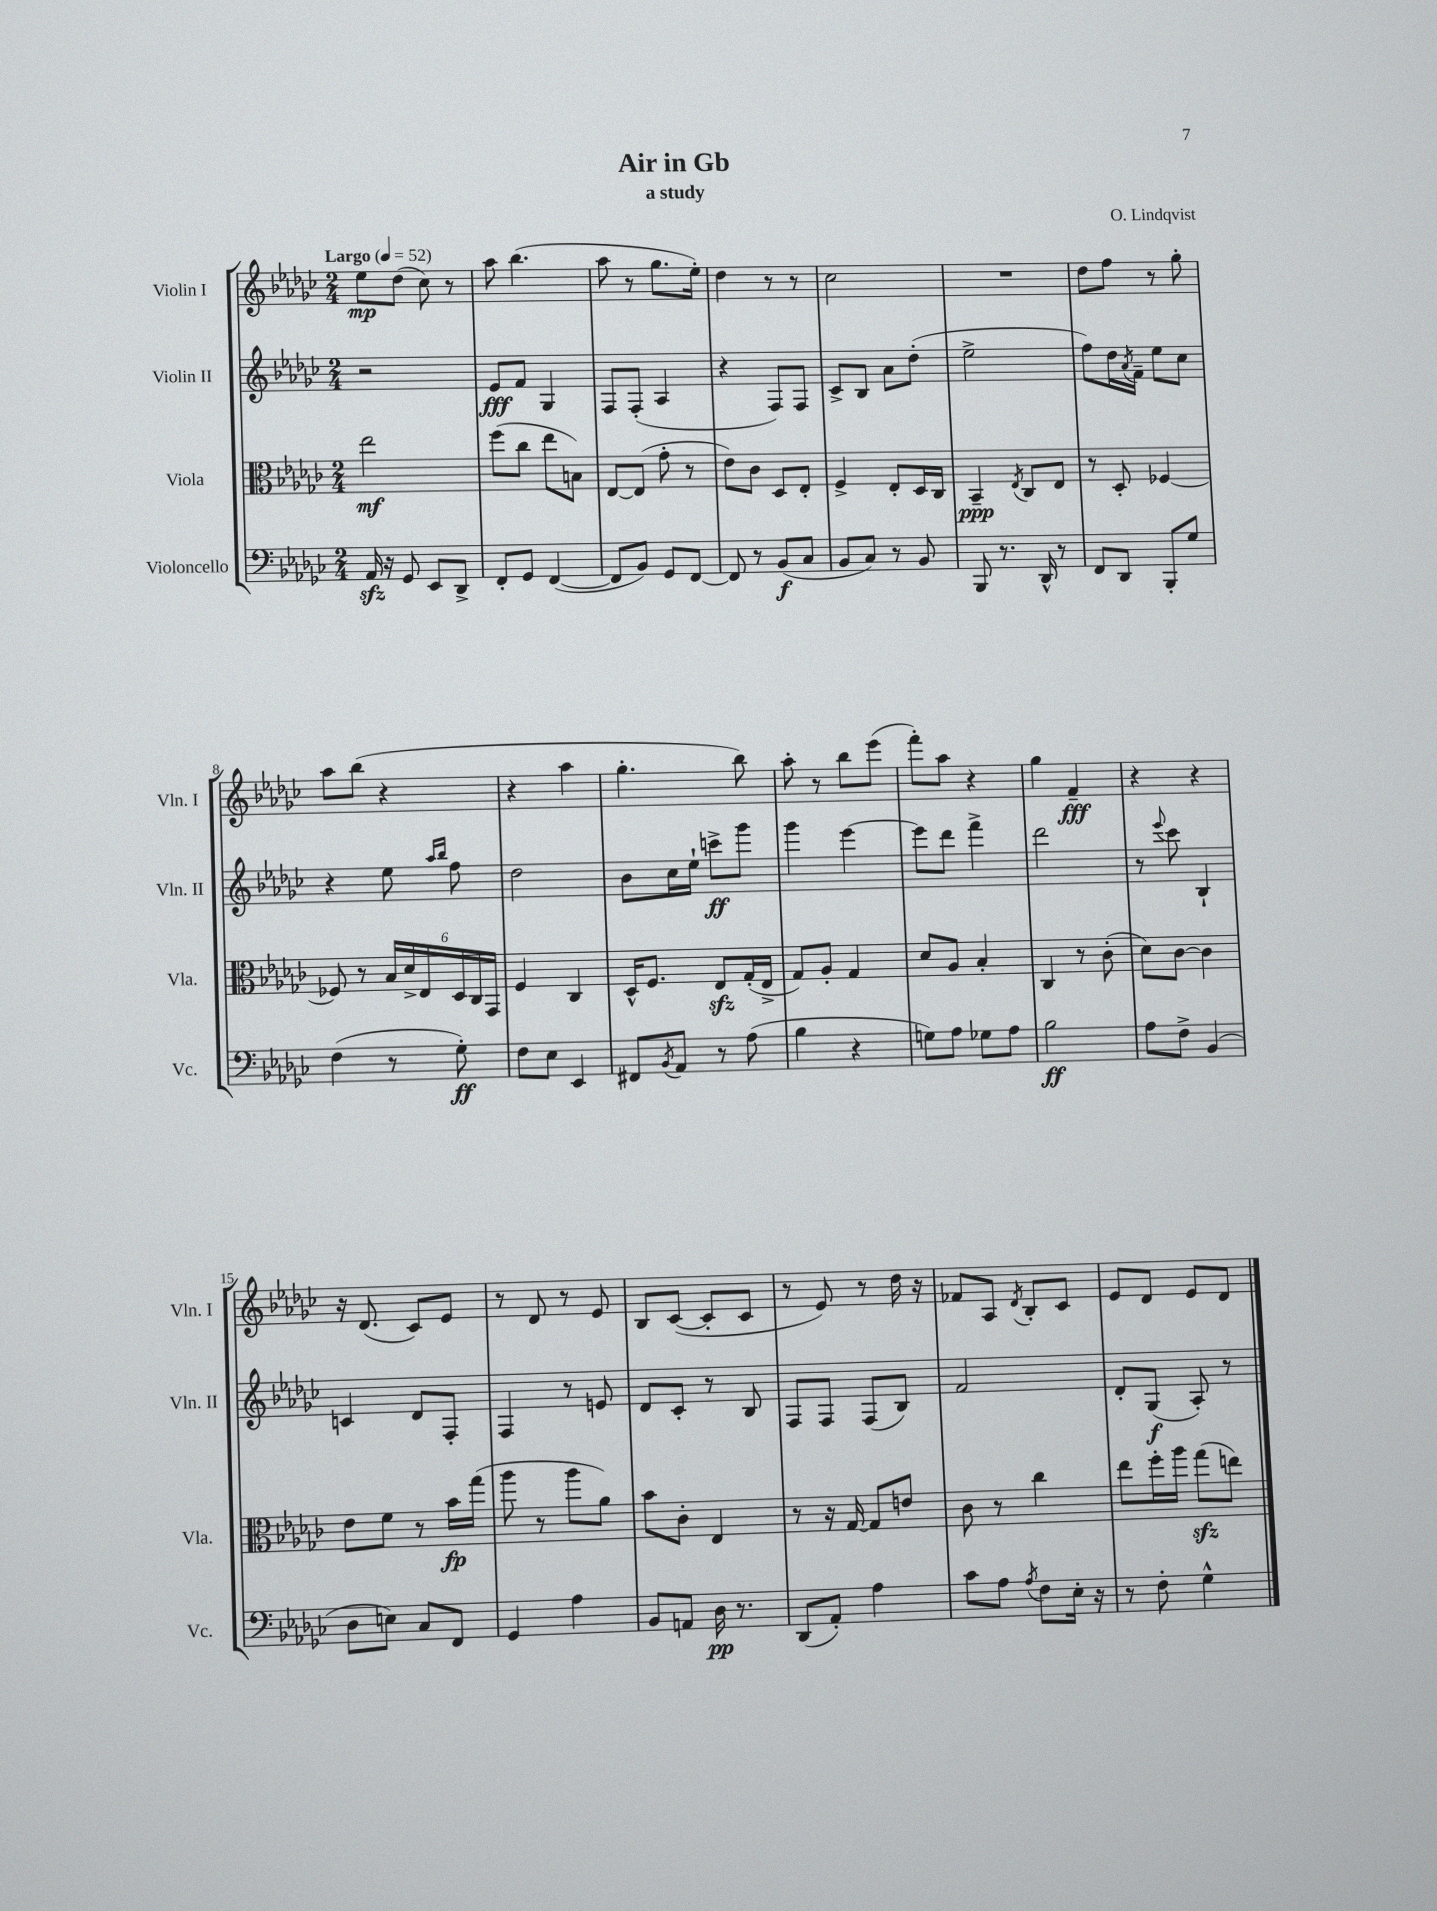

**kern	**kern	**kern	**kern
*staff4	*staff3	*staff2	*staff1
*clefF4	*clefC3	*clefG2	*clefG2
*k[b-e-a-d-g-c-]	*k[b-e-a-d-g-c-]	*k[b-e-a-d-g-c-]	*k[b-e-a-d-g-c-]
*M2/4	*M2/4	*M2/4	*M2/4
*MM52	*MM52	*MM52	*MM52
16AA-/	2ee-\	2r	8ee-\L
16r	.	.	.
8GG-/	.	.	(8dd-\J
8EE-/L	.	.	8cc-\)
8DD-^/J	.	.	8r
=	=	=	=
8FF'/L	(8ff\L	8e-/L	8aa-\
8GG-/J	8cc-\J	8f/J	(4.bb-\
([4FF/	8ee-\L	4G-/	.
.	8B\J)	.	.
=	=	=	=
8FF/]L	[8E-/L	8F/L	8aa-\
8BB-/J)	(8E-/]J	(8F'/J	8r
8GG-/L	8g-'\	4A-/	8.gg-\L
[8FF/J	8r	.	.
.	.	.	16ee-'\Jk)
=	=	=	=
8FF/]	8e-\L)	4r	4dd-\
8r	8c-\J	.	.
(8BB-/L	8D-/L	8F/L)	8r
8C-/J	8E-'/J	8F/J	8r
=	=	=	=
8BB-/L	4F^/	8c-^/L	2cc-\
8C-/J)	.	8B-/J	.
8r	8E-'/L	8a-\L	.
8BB-/	16D-/L	(8dd-'\J	.
.	16C-/JJ	.	.
=	=	=	=
8BBB-/	4BB-~/	2ee-^\	2r
8.r	.	.	.
.	8qE-/	.	.
.	8C-/L	.	.
16DD-^^/	.	.	.
8r	8E-/J	.	.
=	=	=	=
8FF/L	8r	8ff\L)	8dd-\L
8DD-/J	8D-'/	16dd-\L	8ff\J
.	.	8qa-/	.
.	.	16f~\JJ	.
8BBB-'/L	[4F-/	8ee-\L	8r
8G-/J	.	8cc-\J	8gg-'\
=	=	=	=
(4F\	8F-/]	4r	8aa-\L
.	8r	.	(8bb-\J
8r	24B-/LL	8ee-\	4r
.	24d-^/	.	.
.	24E-/	.	.
.	.	16qqaa-/LL	.
.	.	16qqbb-/JJ	.
8G-'\)	24D-/	8ff\	.
.	24C-/	.	.
.	24GG-/JJ	.	.
=	=	=	=
8F\L	4F/	2dd-\	4r
8E-\J	.	.	.
4EE-/	4C-/	.	4aa-\
=	=	=	=
8FF#/L	16D-^^/LK	8b-\L	4.gg-'\
.	8.F/J	.	.
8qBB-/	.	.	.
8AA-/J	.	16cc-\L	.
.	.	16ee-`\JJ	.
8r	8E-/L	8ccc^\L	.
(8A-\	(16G-'/L	8ggg-\J	8bb-\)
.	16E-^/JJ	.	.
=	=	=	=
4B-\	8G-/L)	4ggg-\	8aa-'\
.	8A-'/J	.	8r
4r	4G-/	[4eee-\	8bb-\L
.	.	.	(8eee-\J
=	=	=	=
8G\L)	8d-/L	8eee-\]L	8fff'\L)
8A-\J	8A-/J	8ddd-\J	8aa-\J
8G-\L	4B-'/	4fff^\	4r
8A-\J	.	.	.
=	=	=	=
2B-\	4C-/	2ddd-\	4gg-\
.	8r	.	4f~/
.	(8c-'\	.	.
=	=	=	=
8A-\L	8d-\L)	8r	4r
.	.	8qqeee-/	.
8F^\J	[8c-\J	8ccc-\	.
(4BB-/	4c-\]	4B-`/	4r
=	=	=	=
8D-\L	8e-\L	4c/	16r
.	.	.	(8.d-/
8E\J)	8f\J	.	.
8C-/L	8r	8d-/L	8c-/L)
8FF/J	16b-\LL	8F'/J	8e-/J
.	(16gg-\JJ	.	.
=	=	=	=
4GG-/	8aa-\	4F/	8r
.	8r	.	8d-/
4A-\	8aa-\L	8r	8r
.	8a-\J)	8e/	8e-/
=	=	=	=
8BB-/L	8b-\L	8d-/L	8B-/L
8AA/J	8c-'\J	8c-'/J	([8c-/J
16D-\	4E-/	8r	8c-'/]L
8.r	.	.	.
.	.	8B-/	8c-/J
=	=	=	=
(8DD-/L	8r	8F/L	8r
8AA-'/J)	16r	8F/J	8e-/)
.	[16G-/	.	.
4A-\	8G-/]L	(8F/L	8r
.	8e/J	8B-/J)	16dd-\
.	.	.	16r
=	=	=	=
8c-\L	8c-\	2f/	8f-/L
8A-\J	8r	.	8A-/J
8qA-/	.	.	8qd-/
8F\L	4cc-\	.	8B-'/L
16E-'\Jk	.	.	8c-/J
16r	.	.	.
=	=	=	=
8r	8ee-\L	8d-'/L	8e-/L
8F'\	16ff'\L	(8G-/J	8d-/J
.	16aa-\JJ	.	.
4G-^^\	(8gg-\L	8A-'/)	8e-/L
.	8ee\J)	8r	8d-/J
==	==	==	==
*-	*-	*-	*-
